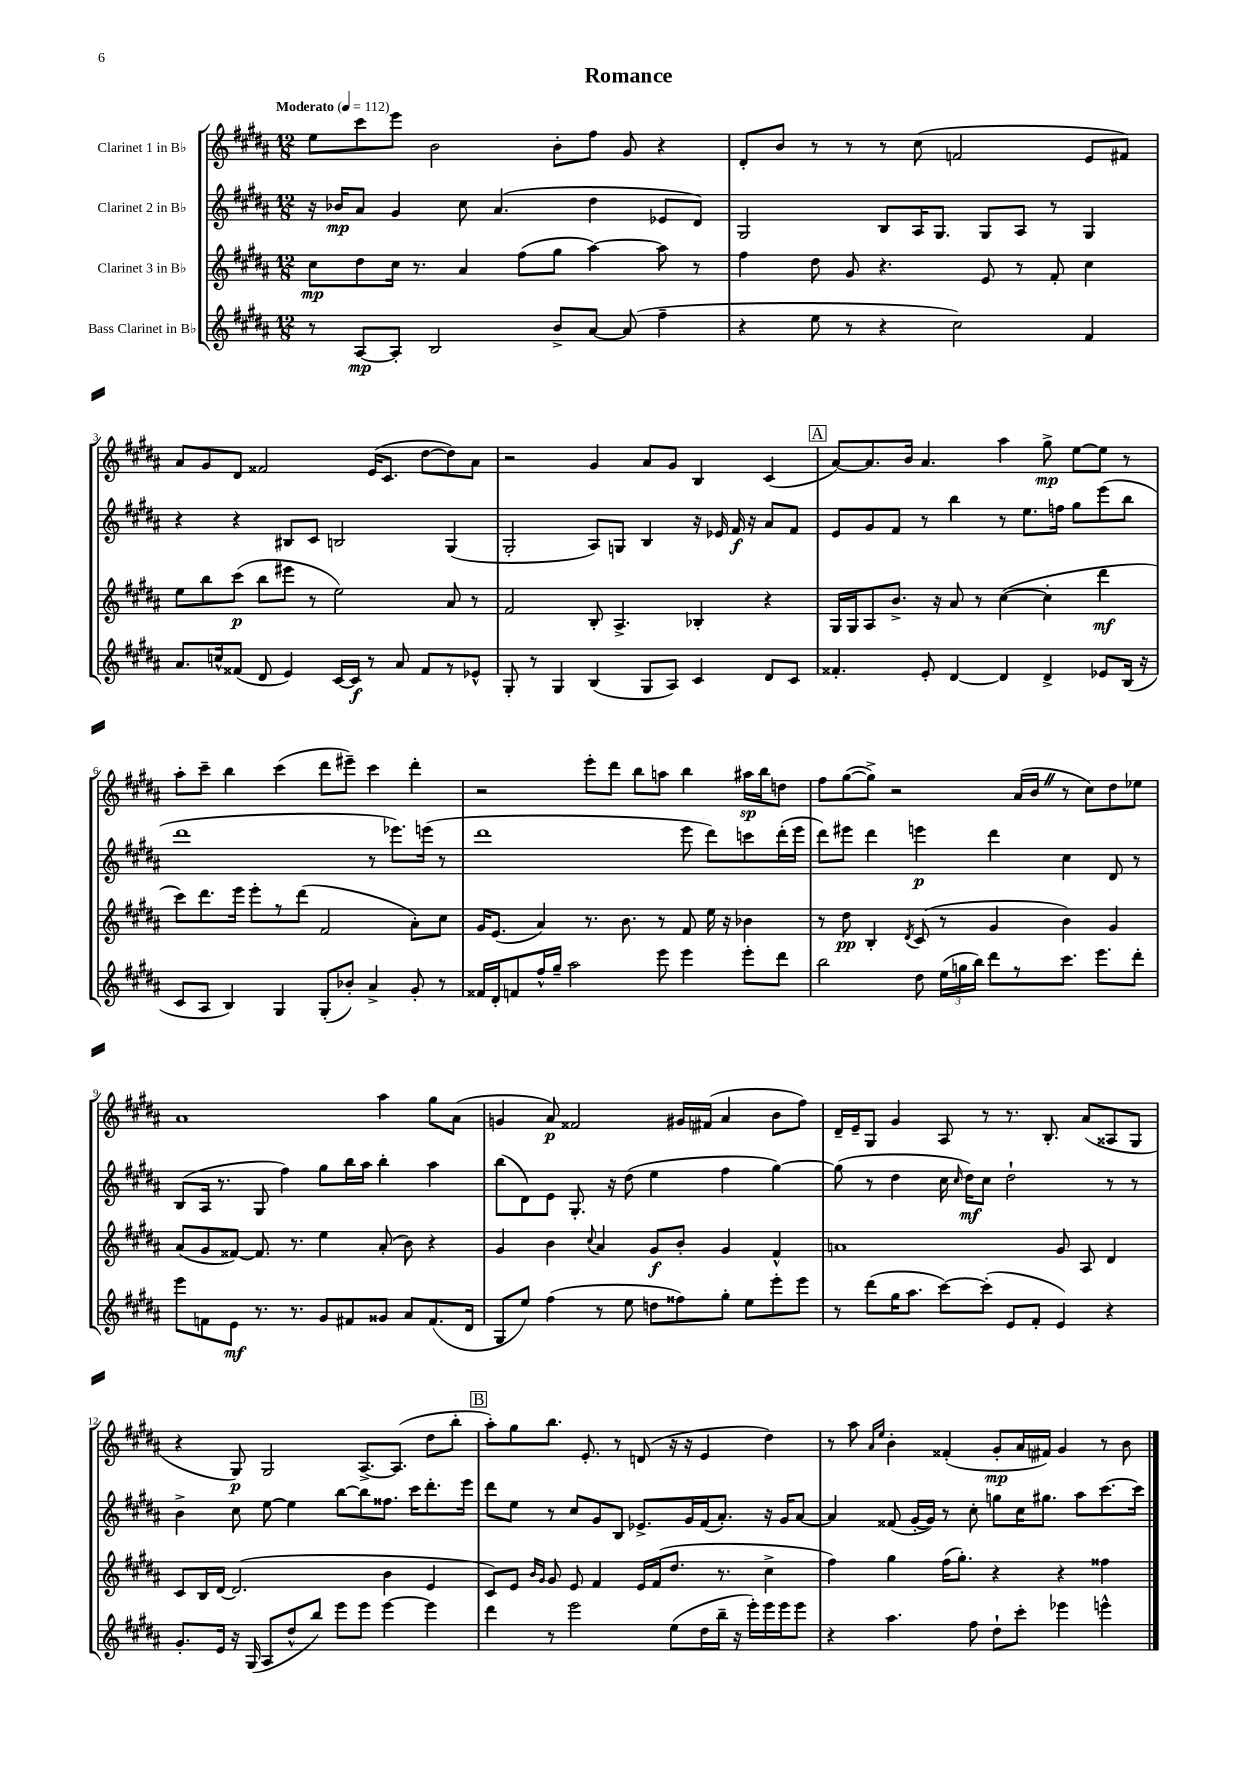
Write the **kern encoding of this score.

**kern	**dynam	**kern	**dynam	**kern	**dynam	**kern	**dynam
*part4	*part4	*part3	*part3	*part2	*part2	*part1	*part1
*staff4	*staff4	*staff3	*staff3	*staff2	*staff2	*staff1	*staff1
*I"Bass Clarinet in B♭	*	*I"Clarinet 3 in B♭	*	*I"Clarinet 2 in B♭	*	*I"Clarinet 1 in B♭	*
*clefG2	*	*clefG2	*	*clefG2	*	*clefG2	*
*k[f#c#g#d#a#]	*	*k[f#c#g#d#a#]	*	*k[f#c#g#d#a#]	*	*k[f#c#g#d#a#]	*
*M12/8	*	*M12/8	*	*M12/8	*	*M12/8	*
*MM112	*	*MM112	*	*MM112	*	*MM112	*
=1	=1	=1	=1	=1	=1	=1	=1
!	!	!	!	!	!	!LO:TX:a:B:t=Moderato	!
8r	.	8cc#\L	mp	16r	.	8ee\L	.
.	.	.	.	16b-X/KL	mp	.	.
[8A#/L	mp	8dd#\	.	8a#/J	.	8ccc#\	.
8A#'/J]	.	16cc#\Jk	.	4g#/	.	8eee\J	.
.	.	8.r	.	.	.	.	.
2B/	.	.	.	.	.	2b\	.
.	.	4a#/	.	8cc#\	.	.	.
.	.	.	.	(4.a#/	.	.	.
.	.	(8ff#\L	.	.	.	.	.
8b^/L	.	8gg#\J	.	.	.	8b'\L	.
[8a#/J	.	[4aa#\)	.	4dd#\	.	8ff#\J	.
(8a#/]	.	.	.	.	.	8g#/	.
4ff#~\	.	8aa#\]	.	8e-X/L	.	4r	.
.	.	8r	.	8d#/J)	.	.	.
=2	=2	=2	=2	=2	=2	=2	=2
4r	.	4ff#\	.	2G#/	.	8d#'/L	.
.	.	.	.	.	.	8b/J	.
8ee\	.	8dd#\	.	.	.	8r	.
8r	.	8g#/	.	.	.	8r	.
4r	.	4.r	.	8B/L	.	8r	.
.	.	.	.	16A#/K	.	(8cc#\	.
.	.	.	.	8.G#/J	.	.	.
2cc#\)	.	.	.	.	.	2fn/	.
.	.	8e/	.	8G#/L	.	.	.
.	.	8r	.	8A#/J	.	.	.
.	.	8f#'/	.	8r	.	.	.
4f#/	.	4cc#\	.	4G#/	.	8e/L	.
.	.	.	.	.	.	8f#X/J)	.
!!LO:LB:g=z
=3	=3	=3	=3	=3	=3	=3	=3
8.a#/L	.	8ee\L	.	4r	.	8a#/L	.
.	.	8bb\	.	.	.	8g#/	.
16ccn^^/k	.	.	.	.	.	.	.
(8f##X/J	.	(8ccc#\J	p	4r	.	8d#/J	.
8d#/	.	8bb\L	.	.	.	2f##X/	.
4e/)	.	8eee#X\J	.	8B#X/L	.	.	.
.	.	8r	.	8c#/J	.	.	.
[16c#/LL	.	2ee\)	.	2Bn/	.	.	.
16c#/JJ]	f	.	.	.	.	.	.
8r	.	.	.	.	.	(16e/KL	.
.	.	.	.	.	.	8.c#/J	.
8a#/	.	.	.	.	.	.	.
8f##/L	.	.	.	.	.	[8dd#\L	.
8r	.	8a#/	.	(4G#/	.	8dd#\])	.
8e-X^^/J	.	8r	.	.	.	8a#\J	.
=4	=4	=4	=4	=4	=4	=4	=4
8G#'/	.	2f#/	.	2G#'/	.	2r	.
8r	.	.	.	.	.	.	.
4G#/	.	.	.	.	.	.	.
(4B/	.	8B'/	.	8A#/L)	.	4g#/	.
.	.	4.A#^/	.	8Gn/J	.	.	.
8G#/L	.	.	.	4B/	.	8a#/L	.
8A#/J)	.	.	.	.	.	8g#/J	.
4c#/	.	4B-X'/	.	16r	.	4B/	.
.	.	.	.	16e-X/	.	.	.
.	.	.	.	16f#/	f	.	.
.	.	.	.	16r	.	.	.
8d#/L	.	4r	.	8a#/L	.	(4c#/	.
8c#/J	.	.	.	8f#/J	.	.	.
!!LO:REH:place=s1:t=A
=5	=5	=5	=5	=5	=5	=5	=5
4.f##X'/	.	16G#/LL	.	8e/L	.	[8a#/L)	.
.	.	16G#/J	.	.	.	.	.
.	.	8A#/	.	8g#/	.	8.a#/]	.
.	.	8.b^/J	.	8f#/J	.	.	.
.	.	.	.	.	.	16b/Jk	.
8e'/	.	.	.	8r	.	4.a#/	.
.	.	16r	.	.	.	.	.
[4d#/	.	8a#/	.	4bb\	.	.	.
.	.	8r	.	.	.	.	.
4d#/]	.	([4cc#\	.	8r	.	4aa#\	.
.	.	.	.	8.ee\L	.	.	.
4d#^/	.	4cc#'\]	.	.	.	8gg#^\	mp
.	.	.	.	16ffn\Jk	.	.	.
.	.	.	.	8gg#\L	.	[8ee\L	.
8e-X/L	.	4ddd#\	mf	(8eee\	.	8ee\J]	.
(16B/Jk	.	.	.	8bb\J	.	8r	.
16r	.	.	.	.	.	.	.
!!LO:LB:g=z
=6	=6	=6	=6	=6	=6	=6	=6
8c#/L	.	8ccc#\L)	.	1ddd#	.	8aa#'\L	.
8A#/J	.	8.ddd#\	.	.	.	8ccc#~\J	.
4B/)	.	.	.	.	.	4bb\	.
.	.	16eee\Jk	.	.	.	.	.
.	.	8eee'\L	.	.	.	.	.
4G#/	.	8r	.	.	.	(4ccc#\	.
.	.	(8ddd#\J	.	.	.	.	.
(8G#'/L	.	2f#/	.	.	.	8ddd#\L	.
8b-X'/J)	.	.	.	.	.	8eee#X~\J)	.
4a#^/	.	.	.	8r	.	4ccc#\	.
.	.	.	.	8.eee-X\L)	.	.	.
8g#'/	.	8a#'\L)	.	.	.	4ddd#'\	.
.	.	.	.	(16eeen\Jk	.	.	.
8r	.	8cc#\J	.	8r	.	.	.
=7	=7	=7	=7	=7	=7	=7	=7
16f##X/LL	.	16g#/KL	.	1ddd#	.	2r	.
16d#'/J	.	(8.e/J	.	.	.	.	.
8fn/	.	.	.	.	.	.	.
16ff#^^/L	.	4a#/)	.	.	.	.	.
16gg#~/JJ	.	.	.	.	.	.	.
2aa#\	.	.	.	.	.	.	.
.	.	8.r	.	.	.	8eee'\L	.
.	.	.	.	.	.	8ddd#\J	.
.	.	8.b\	.	.	.	.	.
.	.	.	.	.	.	8bb\L	.
8eee\	.	8r	.	.	.	8aan\J	.
4eee\	.	8f#/	.	8eee\	.	4bb\	.
.	.	16ee\	.	8ddd#\L)	.	.	.
.	.	16r	.	.	.	.	.
8eee'\L	.	4b-X\	.	8cccn\	.	16aa#X\LL	sp
.	.	.	.	.	.	16bb\J	.
8ddd#\J	.	.	.	(16ddd#'\L	.	8ddn\J	.
.	.	.	.	16eee\JJ	.	.	.
=8	=8	=8	=8	=8	=8	=8	=8
2bb\	.	8r	.	8ddd#\L)	.	8ff#\L	.
.	.	8dd#\	pp	8eee#X\J	.	([8gg#\	.
.	.	4B'/	.	4ddd#\	.	8gg#^\J])	.
.	.	.	.	.	.	2r	.
.	.	8qd#/	.	.	.	.	.
8dd#\	.	(8c#/	.	4eeen\	p	.	.
(24ee\LL	.	8r	.	.	.	.	.
24ggn\	.	.	.	.	.	.	.
24bb\JJ)	.	.	.	.	.	.	.
8ddd#\L	.	4g#/	.	4ddd#\	.	.	.
8r	.	.	.	.	.	(16a#/LL	.
.	.	.	.	.	.	16bZ/JJ	.
8.ccc#\J	.	4b\)	.	4cc#\	.	8r	.
.	.	.	.	.	.	8cc#\L)	.
8.eee\L	.	.	.	.	.	.	.
.	.	4g#/	.	8d#/	.	8dd#\	.
8ddd#'\J	.	.	.	8r	.	8ee-X\J	.
!!LO:LB:g=z
=9	=9	=9	=9	=9	=9	=9	=9
8eee\L	.	(8a#/L	.	(8B/L	.	1a#	.
8fn\	.	8g#/	.	16A#/Jk	.	.	.
.	.	.	.	8.r	.	.	.
8e\J	mf	[8f##X/J)	.	.	.	.	.
8.r	.	8.f##/]	.	8G#/	.	.	.
.	.	.	.	4ff#\)	.	.	.
8.r	.	8.r	.	.	.	.	.
8g#/L	.	4ee\	.	8gg#\L	.	.	.
8f#X/	.	.	.	16bb\L	.	.	.
.	.	.	.	16aa#\JJ	.	.	.
8g##X/J	.	(8a#'/	.	4bb'\	.	4aa#\	.
8a#/L	.	8b\)	.	.	.	.	.
(8.f#/	.	4r	.	4aa#\	.	8gg#\L	.
.	.	.	.	.	.	(8a#\J	.
16d#/Jk	.	.	.	.	.	.	.
=10	=10	=10	=10	=10	=10	=10	=10
8G#/L	.	4g#/	.	(8bb\L	.	4gn/	.
8ee/J)	.	.	.	8d#\)	.	.	.
(4ff#\	.	4b\	.	8e\J	.	8a#/)	p
.	.	.	.	8.G#'/	.	2f##X/	.
.	.	8qqcc#/	.	.	.	.	.
8r	.	4a#/	.	.	.	.	.
.	.	.	.	16r	.	.	.
8ee\	.	.	.	(8dd#\	.	.	.
8ddn\L	.	8g#/L	f	4ee\	.	.	.
8ff##X\)	.	8b'/J	.	.	.	16g#X/LL	.
.	.	.	.	.	.	(16f#X/JJ	.
8gg#'\J	.	4g#/	.	4ff#\	.	4a#/	.
8ee\L	.	.	.	.	.	.	.
8eee'\	.	4f#^^/	.	[4gg#\)	.	8b\L	.
8eee\J	.	.	.	.	.	8ff#\J)	.
=11	=11	=11	=11	=11	=11	=11	=11
8r	.	1an	.	(8gg#\]	.	16d#~/LL	.
.	.	.	.	.	.	16e~/J	.
(8ddd#\L	.	.	.	8r	.	8G#/J	.
16gg#\K	.	.	.	4dd#\	.	4g#/	.
8.aa#\J	.	.	.	.	.	.	.
[8ccc#\L)	.	.	.	16cc#\	.	8A#/	.
.	.	.	.	16qqcc#/	.	.	.
.	.	.	.	16dd#\KL)	mf	.	.
(8ccc#'\J]	.	.	.	8cc#\J	.	8r	.
8e/L	.	.	.	2dd#`\	.	8.r	.
8f#'/J	.	.	.	.	.	.	.
.	.	.	.	.	.	8.B'/	.
4e/)	.	8g#/	.	.	.	.	.
.	.	8A#/	.	.	.	(8a#/L	.
4r	.	4d#/	.	8r	.	8A##X/	.
.	.	.	.	8r	.	8G#/J	.
!!LO:LB:g=z
=12	=12	=12	=12	=12	=12	=12	=12
8.g#'/L	.	8c#/L	.	4b^\	.	4r	.
.	.	16B/L	.	.	.	.	.
16e/Jk	.	[16d#/JJ	.	.	.	.	.
16r	.	(2.d#/]	.	8cc#\	.	8G#/)	p
(16G#/	.	.	.	.	.	.	.
8A#/L	.	.	.	[8ee\	.	2G#/	.
8dd#^^/	.	.	.	4ee\]	.	.	.
8bb/J)	.	.	.	.	.	.	.
8eee\L	.	.	.	[8bb\L	.	.	.
8eee\J	.	.	.	8bb\]	.	[8.A#^/L	.
[4eee\	.	4b\	.	8.ff##X\J	.	.	.
.	.	.	.	.	.	(8.A#/J]	.
.	.	.	.	16ccc#\KL	.	.	.
4eee\]	.	4e/	.	8.ddd#'\	.	8dd#\L	.
.	.	.	.	.	.	8bb'\J	.
.	.	.	.	16eee\Jk	.	.	.
!!LO:REH:place=s1:t=B
=13	=13	=13	=13	=13	=13	=13	=13
4ddd#\	.	8c#/L)	.	8ddd#\L	.	8aa#'\L)	.
.	.	8e/J	.	8ee\J	.	8gg#\	.
.	.	16qqb/LL	.	.	.	.	.
.	.	16qqg#/JJ	.	.	.	.	.
8r	.	8g#/	.	8r	.	8.bb\J	.
2eee\	.	8e/	.	8cc#/L	.	.	.
.	.	.	.	.	.	8.e'/	.
.	.	4f#/	.	8g#/	.	.	.
.	.	.	.	8B/J	.	8r	.
.	.	16e/LL	.	8.e-X^/L	.	(8dn/	.
.	.	(16f#/J	.	.	.	.	.
(8ee\L	.	8.dd#/J	.	.	.	16r	.
.	.	.	.	16g#/L	.	16r	.
16dd#\L	.	.	.	(16f#/J	.	4e/	.
16bb~\JJ	.	8.r	.	8.a#'/J)	.	.	.
16r	.	.	.	.	.	.	.
16eee'\LL)	.	.	.	.	.	.	.
16eee\	.	4cc#^\	.	16r	.	4dd#\)	.
16eee\J	.	.	.	16g#/KL	.	.	.
8eee\J	.	.	.	[8a#/J	.	.	.
=14	=14	=14	=14	=14	=14	=14	=14
4r	.	4ff#\)	.	4a#/]	.	8r	.
.	.	.	.	.	.	8aa#\	.
.	.	.	.	.	.	16qqa#/LL	.
.	.	.	.	.	.	16qqee/JJ	.
4.aa#\	.	4gg#\	.	(8f##X/	.	4b'\	.
.	.	.	.	[16g#'/LL	.	.	.
.	.	.	.	16g#/JJ])	.	.	.
.	.	(16ff#\KL	.	8r	.	(4f##X'/	.
.	.	8.gg#'\J)	.	.	.	.	.
8ff#\	.	.	.	8cc#'\	.	.	.
8dd#`\L	.	4r	.	8ggn\L	.	8g#'/L	mp
8ccc#'\J	.	.	.	16cc#\K	.	16a#/L	.
.	.	.	.	8.gg#X\J	.	16f#X/JJ)	.
4eee-X\	.	4r	.	.	.	4g#/	.
.	.	.	.	8aa#\L	.	.	.
4eeen^^\	.	4ff##X\	.	[8.ccc#\	.	8r	.
.	.	.	.	.	.	8b\	.
.	.	.	.	16ccc#\Jk]	.	.	.
==	==	==	==	==	==	==	==
*-	*-	*-	*-	*-	*-	*-	*-
